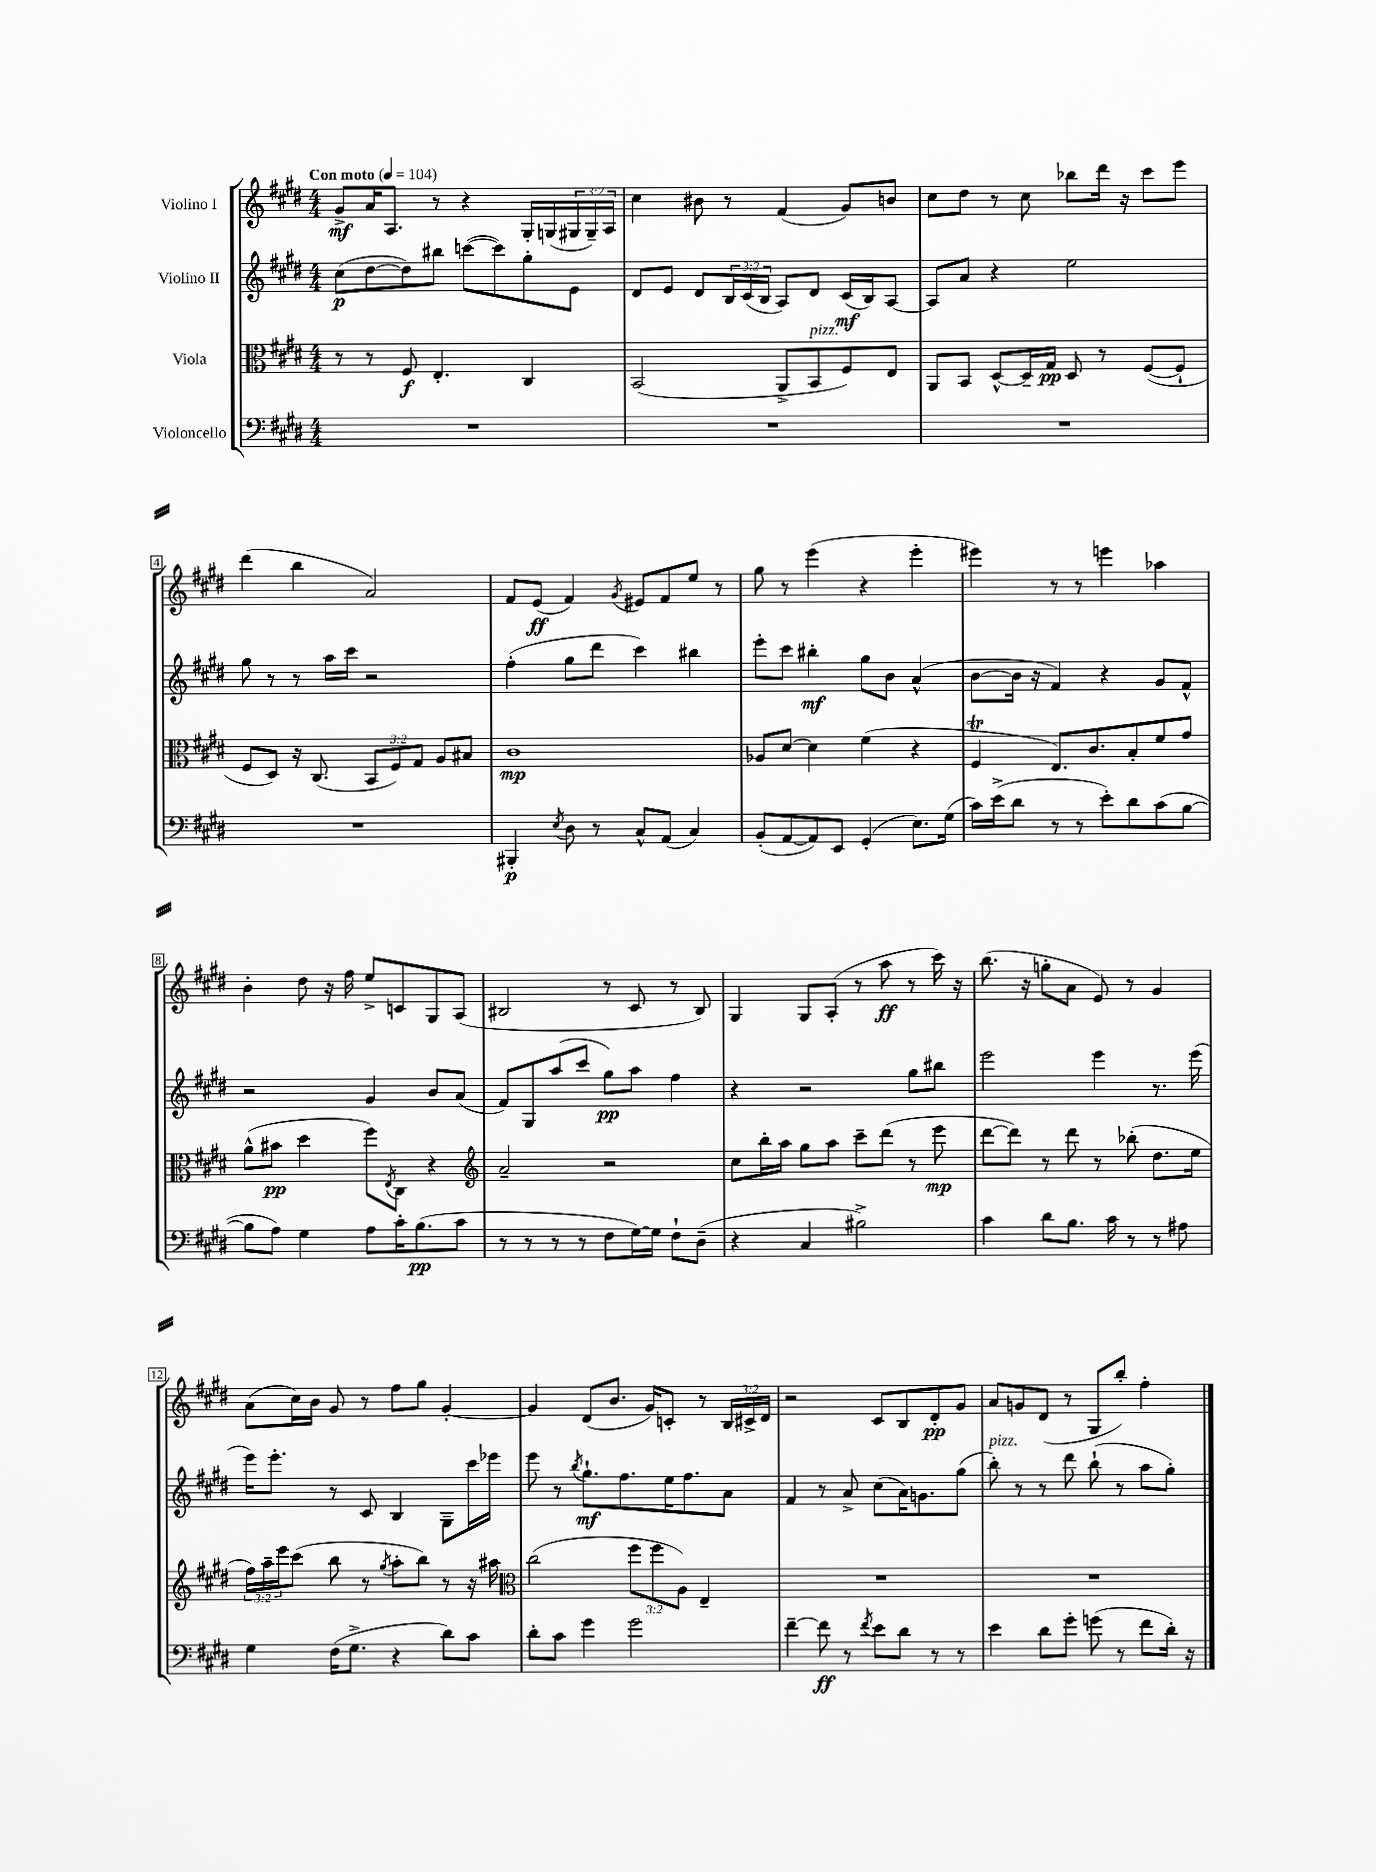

**kern	**kern	**kern	**kern
*staff4	*staff3	*staff2	*staff1
*clefF4	*clefC3	*clefG2	*clefG2
*k[f#c#g#d#]	*k[f#c#g#d#]	*k[f#c#g#d#]	*k[f#c#g#d#]
*M4/4	*M4/4	*M4/4	*M4/4
*MM104	*MM104	*MM104	*MM104
1r	8r	(8cc#\L	8g#^/L
.	8r	[8dd#\	16a/K
.	.	.	8.A/J
.	8F#/	8dd#\])	.
.	4.E'/	8bb#\J	8r
.	.	([8ccc\L	4r
.	.	8ccc\])	.
.	4C#/	8gg#'\	16G#'/LL
.	.	.	(16G/
.	.	8e\J	24G#/
.	.	.	24G#~/)
.	.	.	24A/JJ
=	=	=	=
1r	(2BB/	8d#/L	4cc#\
.	.	8e/J	.
.	.	8d#/L	8b#\
.	.	24B/L	8r
.	.	(24c#/	.
.	.	24B/JJ	.
.	8AA^/L	8A/L)	(4f#/
.	8BB/	8d#/J	.
.	8F#/)	(16c#/LL	8g#/L)
.	.	16B/J)	.
.	8E/J	[8A/J	8b/J
=	=	=	=
1r	8AA/L	8A/]L	8cc#\L
.	8BB/J	8a/J	8dd#\J
.	[8D#^^/L	4r	8r
.	16D#~/]L	.	8cc#\
.	16G#/JJ	.	.
.	8D#/	2ee\	8bb-\L
.	8r	.	16ddd#\Jk
.	.	.	16r
.	([8F#/L	.	8ccc#\L
.	8F#`/]J	.	8eee\J
=	=	=	=
1r	8F#/L	8gg#\	(4ddd#\
.	8D#/J)	8r	.
.	16r	8r	4bb\
.	(8.C#/	.	.
.	.	16aa\LL	.
.	.	16ccc#\JJ	.
.	12BB/L	2r	2a/)
.	12F#/)	.	.
.	12G#/J	.	.
.	8A/L	.	.
.	8B#/J	.	.
=	=	=	=
4BBB#'/	1c#	(4ff#'\	8f#/L
.	.	.	(8e/J
8qE/	.	.	.
8D#\	.	8gg#\L	4f#/)
8r	.	8ddd#\J	.
.	.	.	8qg#/
8C#^^/L	.	4ccc#\)	8e#/L
(8AA/J	.	.	8f#/
4C#/)	.	4bb#\	8ee/J
.	.	.	8r
=	=	=	=
(8BB'/L	8A-/L	8eee'\L	8gg#\
[8AA/	[8d#/J	8ccc#\J	8r
8AA/])	4d#\]	4bb#'\	(4eee\
8EE/J	.	.	.
(4GG#'/	(4f#\	8gg#\L	4r
.	.	8b\J	.
8.E\L)	4r	(4a^^/	4eee'\
(16G#\Jk	.	.	.
=	=	=	=
16c#\LL)	4F#/	[8b\L	4eee#\)
(16e^\J	.	.	.
8d#\J	.	16b\]Jk	.
.	.	16r	.
8r	8.E/L)	4f#/)	8r
8r	.	.	8r
.	8.c#/	.	.
8e'\L)	.	4r	4eee\
8d#\	8B'/	.	.
(8c#\	8f#/	8g#/L	4aa-\
[8B\J	8g#/J	8f#^^/J	.
=	=	=	=
8B\]L	(8a^^\L	2r	4b'\
8A\J)	8b#\J	.	.
4G#\	4dd#\	.	8dd#\
.	.	.	16r
.	.	.	16ff#\
8A\L	8ff#\L)	4g#/	8ee^/L
.	8qE/	.	.
16c#'\K	8C#\J	.	8c/
(8.B\	.	.	.
.	4r	8b/L	8G#/
8c#\J	.	(8a/J	(8A/J
=	=	=	=
*	*clefG2	*	*
8r	2a~/	8f#/L)	2B#/
8r	.	8G#/	.
8r	.	(8aa/	.
8r	.	8ccc#/J	.
8F#\L	2r	8gg#\L)	8r
[16G#\L)	.	8aa\J	8c#/
16G#\]JJ	.	.	.
8F#`\L	.	4ff#\	8r
(8D#~\J	.	.	8B#/)
=	=	=	=
4r	8cc#\L	4r	4G#/
.	16bb'\L	.	.
.	16aa\JJ	.	.
4C#/	8gg#\L	2r	8G#/L
.	8aa\J	.	(8A'/J
2B#^\)	8ccc#~\L	.	8r
.	(8ddd#\J	.	8aa\
.	8r	8gg#\L	8r
.	8eee\	8bb#\J	16ccc#\)
.	.	.	16r
=	=	=	=
4c#\	[8ddd#\L	2eee\	(8.bb\
.	8ddd#\]J)	.	.
.	.	.	16r
8d#\L	8r	.	8gg'\L
8.B\J	8ddd#\	.	8a\J
.	8r	4eee\	8e/)
16c#\	.	.	.
8r	(8bb-'\	.	8r
8r	8.dd#\L	8.r	4g#/
8A#\	.	.	.
.	16ee\Jk	(16eee\	.
=	=	=	=
4G#\	24ff#\LL)	16eee\LK)	(8a\L
.	24aa~\	.	.
.	.	8.eee'\J	.
.	24eee\J	.	.
.	(8ccc#\J	.	16cc#\L)
.	.	.	16b\JJ
(16F#\LK	8bb\	8r	8g#/
8.G#^\J	.	.	.
.	8r	8c#/	8r
.	8qgg#/	.	.
4r	8aa'\L	4B/	8ff#\L
.	8bb\J)	.	8gg#\J
8d#\L)	8r	8G#~\L	[4g#'/
8c#\J	16r	16ccc#\L	.
.	16aa#\	16eee-\JJ	.
=	=	=	=
*	*clefC3	*	*
8d#'\L	(2cc#\	8eee\	4g#/]
8c#\J	.	8r	.
.	.	8qbb/	.
4g#\	.	8.gg#`\L	(8d#/L
.	.	.	8.b/J
.	.	8.ff#\	.
2g#\	12ff#\L	.	.
.	.	.	16g#/LK)
.	12ff#\	.	.
.	.	16ee\K	8c'/J
.	12A\J)	.	.
.	.	8.ff#\	.
.	4E~/	.	8r
.	.	8a\J	24B/LL
.	.	.	24c#^/
.	.	.	24d#/JJ
=	=	=	=
[4f#~\	1r	4f#/	2r
8f#\]	.	8r	.
8r	.	8a^/	.
8qf#/	.	.	.
8e\L	.	(8cc#\L	8c#/L
8d#\J	.	16a\K)	8B/
.	.	8.g\	.
8r	.	.	8d#'/
8r	.	(8gg#\J	8g#/J
=	=	=	=
4e\	1r	8bb'\)	8a/L
.	.	8r	8g/
8d#\L	.	8r	(8d#/J
8g#'\J	.	8ddd#\	8r
(8g\	.	(8bb`\	8G#/L
8r	.	8r	8bb'/J)
8f#\L	.	8aa\L	4ff#'\
16d#'\Jk)	.	8gg#'\J)	.
16r	.	.	.
==	==	==	==
*-	*-	*-	*-
